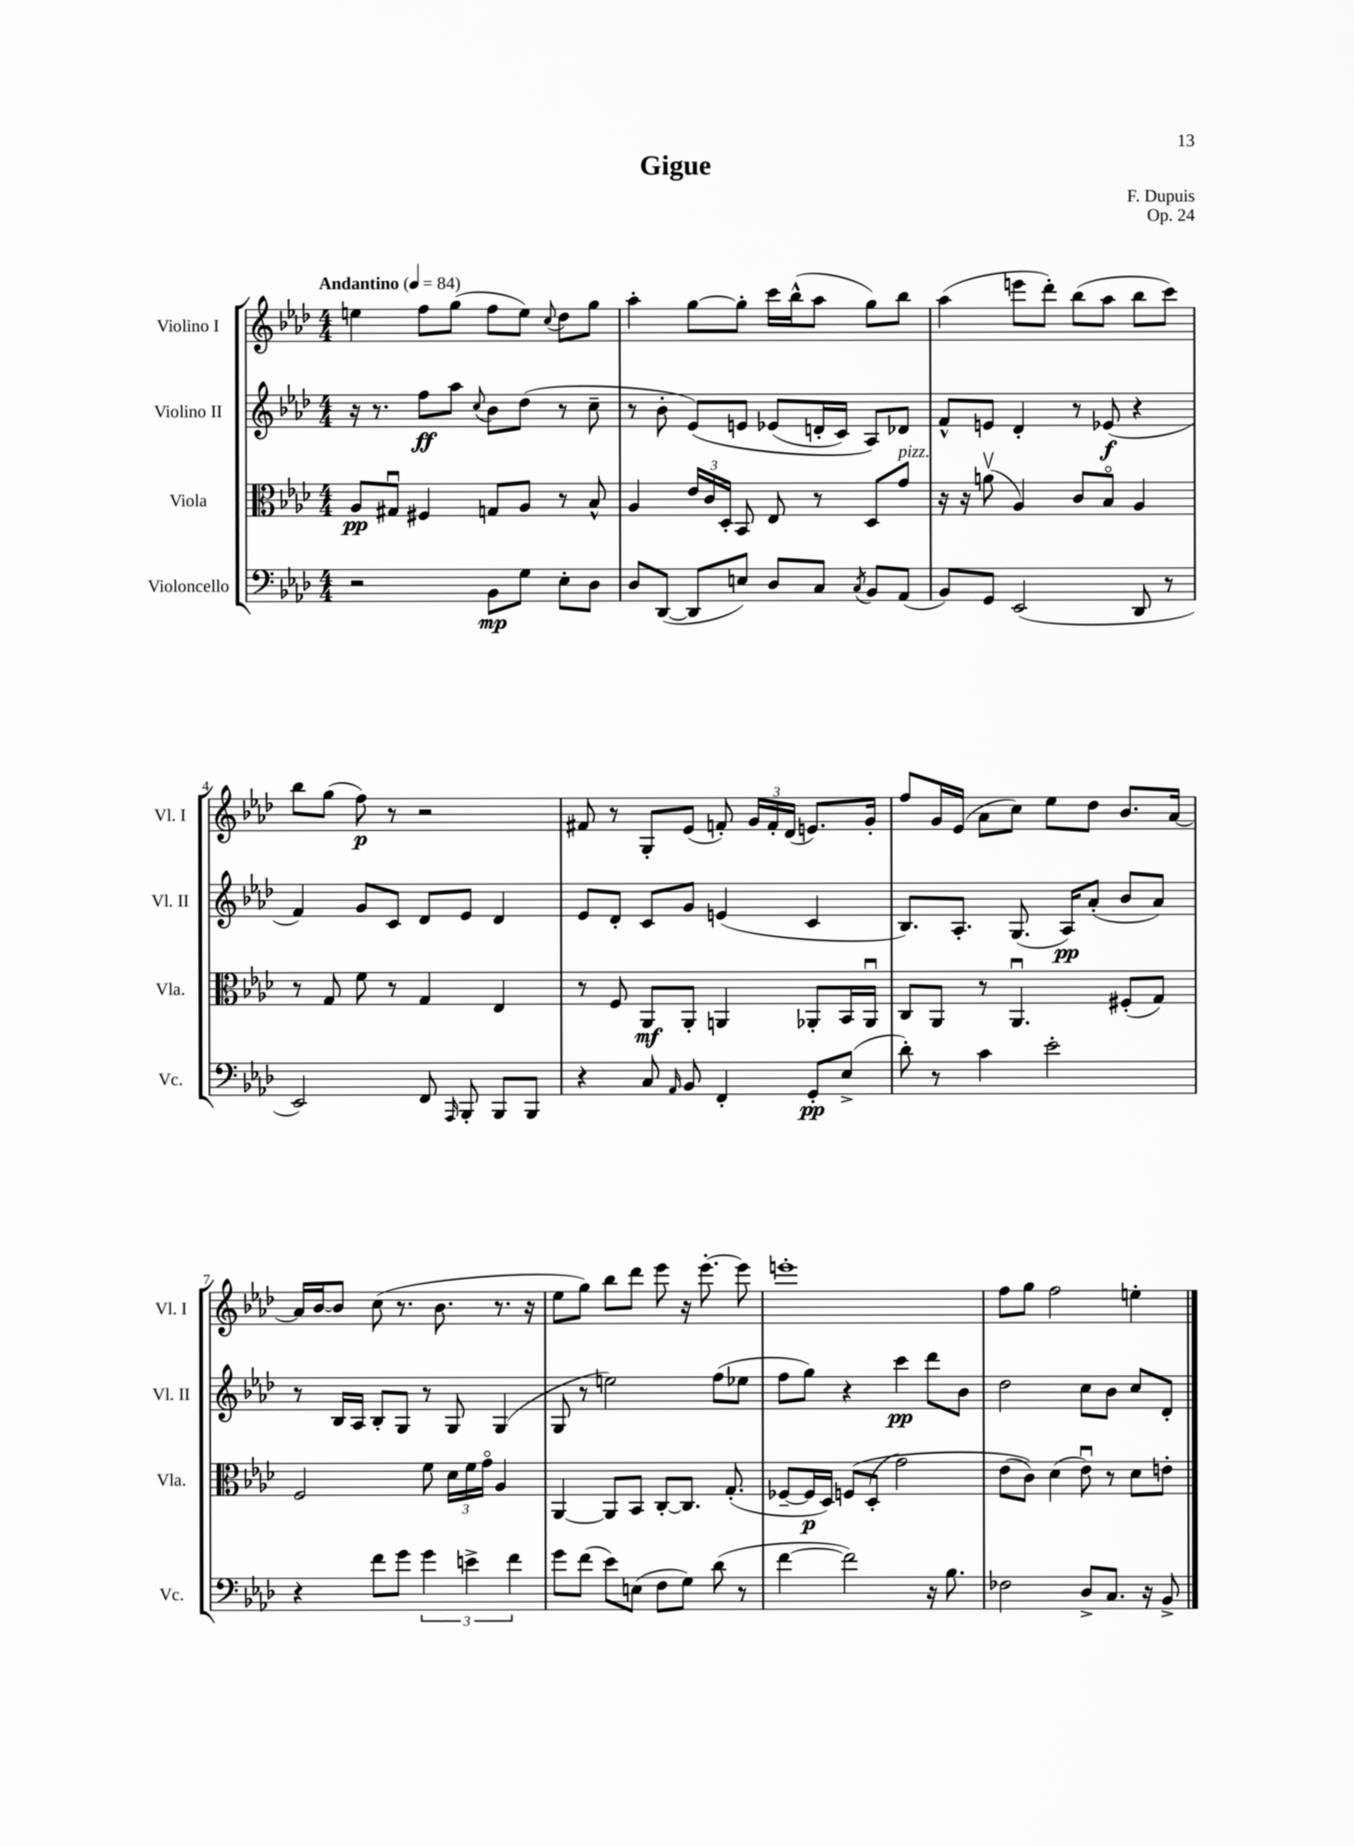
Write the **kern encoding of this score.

**kern	**kern	**kern	**kern
*staff4	*staff3	*staff2	*staff1
*clefF4	*clefC3	*clefG2	*clefG2
*k[b-e-a-d-]	*k[b-e-a-d-]	*k[b-e-a-d-]	*k[b-e-a-d-]
*M4/4	*M4/4	*M4/4	*M4/4
*MM84	*MM84	*MM84	*MM84
2r	8A-/L	16r	4ee\
.	.	8.r	.
.	8G#u/J	.	.
.	4F#/	8ff\L	8ff\L
.	.	8aa-\J	(8gg\J
.	.	8qqcc/	.
8BB-\L	8G/L	8b-\L	8ff\L
8G\J	8A-/J	(8dd-\J	8ee\J)
.	.	.	8qqcc/
8E-'\L	8r	8r	8dd-\L
8D-\J	8B-^^/	8cc~\	8gg\J
=	=	=	=
8D-/L	4A-/	8r	4aa-'\
([8DD-/J	.	8b-'\	.
8DD-/]L	24e-/LL	&(8e-/L)	[8gg\L
.	24c/	.	.
.	24D-'/JJ	.	.
8E/J)	8BB-/	8e/J	8gg'\]J
8D-/L	8E-/	(8e-/L	16ccc\LL
.	.	.	(16bb-^^\J
8C/J	8r	16d'/L	8aa-\J
.	.	16c/JJ)	.
8qC/	.	.	.
8BB-/L	8D-/L	8A-/L&)	8gg\L)
(8AA-/J	8g/J	8d-/J	8bb-\J
=	=	=	=
8BB-/L)	16r	8f^^/L	(4aa-\
.	16r	.	.
8GG/J	(8av\	8e/J	.
(2EE-/	4A-/)	4d-'/	8eee\L
.	.	.	8ddd-'\J)
.	8c/L	8r	(8bb-\L
.	8B-o/J	(8e-/	8aa-\J
8DD-/	4A-/	4r	8bb-\L
8r	.	.	8ccc\J)
=	=	=	=
2EE-/)	8r	4f/)	8bb-\L
.	8G/	.	(8gg\J
.	8f\	8g/L	8ff\)
.	8r	8c/J	8r
8FF/	4G/	8d-/L	2r
16qqAAA-/	.	.	.
8BBB-'/	.	8e-/J	.
8BBB-/L	4E-/	4d-/	.
8BBB-/J	.	.	.
=	=	=	=
4r	8r	8e-/L	8f#/
.	8F/	8d-'/J	8r
8C/	8AA-/L	8c/L	8G'/L
16qqAA-/	.	.	.
8BB-/	8AA-'/J	8g/J	(8e-/J
4FF'/	4AA/	(4e/	8f'/)
.	.	.	24g/LL
.	.	.	24f'/
.	.	.	(24d-/JJ
8GG'/L	8AA-'/L	4c/	8.e/L)
(8E-^/J	16BB-/L	.	.
.	16AA-u/JJ	.	16g'/Jk
=	=	=	=
8d-'\)	8C/L	8.B-/L)	8ff/L
8r	8AA-/J	.	16g/L
.	.	8.A-'/J	(16e-/JJ
4c\	8r	.	8a-\L
.	4.AA-u/	(8.G/	8cc\J)
2e-'\	.	.	8ee-\L
.	.	16A-/LK)	.
.	.	(8a-'/J	8dd-\J
.	(8F#'/L	8b-/L	8.b-/L
.	8G/J)	8a-/J)	.
.	.	.	[16a-/Jk
=	=	=	=
4r	2F/	8r	16a-/]LL
.	.	.	[16b-/J
.	.	16B-/LL	8b-/]J
.	.	16A-/JJ	.
8f\L	.	8B-'/L	(8cc\
8g\J	.	8G/J	8.r
6g\	8f\	8r	.
.	.	.	8.b-\
.	24d-\LL	8G/	.
6e^\	24f\	.	.
.	24go\JJ	.	.
.	4A-/	(4G/	8.r
6f\	.	.	.
.	.	.	16r
=	=	=	=
8g\L	[4AA-/	8G/	8ee-\L
(8f\J	.	8r	8gg\J)
8e-\L)	8AA-/]L	2ee\)	8bb-\L
(8E\J	8BB-/J	.	8ddd-\J
8F\L	[8C'/L	.	8eee-\
8G\J)	8.C/]J	.	16r
.	.	.	[8.eee-'\
(8d-\	.	(8ff\L	.
.	(8.G'/	.	.
8r	.	8ee-\J	8eee-\]
=	=	=	=
[4f\	[8F-~/L	8ff\L	1eee'
.	16F-/]L	8gg\J)	.
.	16D-/JJ)	.	.
2f\])	&(8F/L	4r	.
.	(8D-'/J	.	.
.	2g\)	4ccc\	.
16r	.	8ddd-\L	.
8.B-\	.	.	.
.	.	8b-\J	.
=	=	=	=
2F-\	(8e-\L	2dd-\	8ff\L
.	8c\J)&)	.	8gg\J
.	(4d-\	.	2ff\
8D-^/L	8e-u\)	8cc\L	.
8.C/J	8r	8b-\J	.
.	8d-\L	8cc/L	4ee'\
16r	.	.	.
8BB-^/	8e'\J	8d-'/J	.
==	==	==	==
*-	*-	*-	*-
